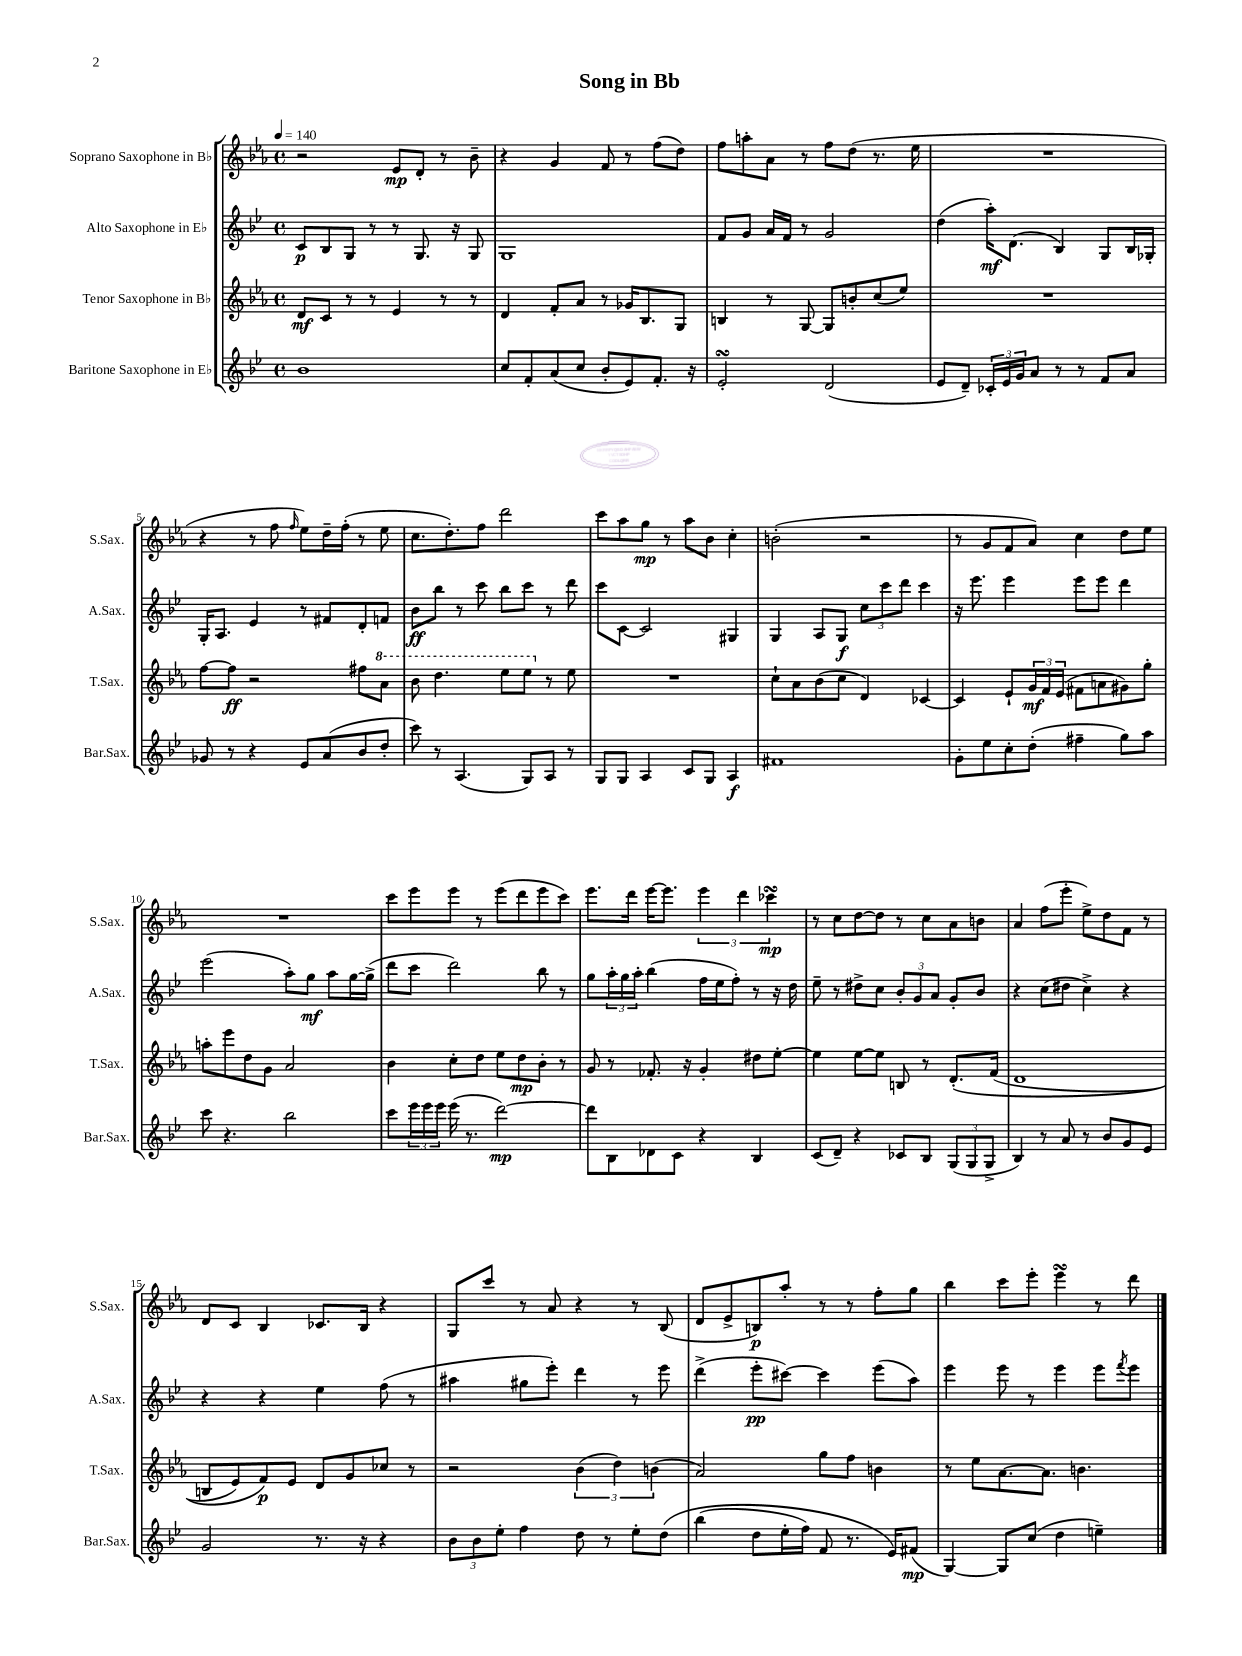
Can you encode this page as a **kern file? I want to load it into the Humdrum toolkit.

**kern	**dynam	**kern	**dynam	**kern	**dynam	**kern	**dynam
*part4	*part4	*part3	*part3	*part2	*part2	*part1	*part1
*staff4	*staff4	*staff3	*staff3	*staff2	*staff2	*staff1	*staff1
*I"Baritone Saxophone in E♭	*	*I"Tenor Saxophone in B♭	*	*I"Alto Saxophone in E♭	*	*I"Soprano Saxophone in B♭	*
*I'Bar.Sax.	*	*I'T.Sax.	*	*I'A.Sax.	*	*I'S.Sax.	*
*clefG2	*	*clefG2	*	*clefG2	*	*clefG2	*
*k[b-e-]	*	*k[b-e-a-]	*	*k[b-e-]	*	*k[b-e-a-]	*
*M4/4	*	*M4/4	*	*M4/4	*	*M4/4	*
*met(c)	*	*met(c)	*	*met(c)	*	*met(c)	*
*MM140	*	*MM140	*	*MM140	*	*MM140	*
=1	=1	=1	=1	=1	=1	=1	=1
1b-	.	8d/L	mf	8c/L	p	2r	.
.	.	8c/J	.	8B-/	.	.	.
.	.	8r	.	8G/J	.	.	.
.	.	8r	.	8r	.	.	.
.	.	4e-/	.	8r	.	8e-/L	mp
.	.	.	.	8.G/	.	8d'/J	.
.	.	8r	.	.	.	8r	.
.	.	.	.	16r	.	.	.
.	.	8r	.	8G/	.	8b-~\	.
=2	=2	=2	=2	=2	=2	=2	=2
8cc/L	.	4d/	.	1G	.	4r	.
8f'/	.	.	.	.	.	.	.
(8a/	.	8f'/L	.	.	.	4g/	.
8cc/J	.	8a-/J	.	.	.	.	.
8b-'/L	.	8r	.	.	.	8f/	.
8e-/)	.	16g-X/KL	.	.	.	8r	.
.	.	8.B-/	.	.	.	.	.
8.f'/J	.	.	.	.	.	(8ff\L	.
.	.	8G/J	.	.	.	8dd\J)	.
16r	.	.	.	.	.	.	.
=3	=3	=3	=3	=3	=3	=3	=3
2e-sSSs'/	.	4Bn/	.	8f/L	.	8ff\L	.
.	.	.	.	8g/J	.	8aan'\	.
.	.	8r	.	16a/LL	.	8a-\J	.
.	.	.	.	16f/JJ	.	.	.
.	.	[8G/	.	8r	.	8r	.
(2d/	.	8G/L]	.	2g/	.	8ff\L	.
.	.	8bn'/	.	.	.	(8dd\J	.
.	.	(8cc/	.	.	.	8.r	.
.	.	8ee-/J)	.	.	.	.	.
.	.	.	.	.	.	16ee-\	.
=4	=4	=4	=4	=4	=4	=4	=4
8e-/L	.	1r	.	(4dd\	.	1r	.
8d~/J)	.	.	.	.	.	.	.
24c-X'/LL	.	.	.	16aa'\KL)	mf	.	.
24e-/	.	.	.	.	.	.	.
.	.	.	.	(8.d\J	.	.	.
24g/J	.	.	.	.	.	.	.
8a/J	.	.	.	.	.	.	.
8r	.	.	.	4B-/)	.	.	.
8r	.	.	.	.	.	.	.
8f/L	.	.	.	8G/L	.	.	.
8a/J	.	.	.	16B-/L	.	.	.
.	.	.	.	16G-X'/JJ	.	.	.
!!LO:LB:g=z
=5	=5	=5	=5	=5	=5	=5	=5
8g-X/	.	[8ff\L	.	16G'/KL	.	4r	.
.	.	.	.	8.A/J	.	.	.
8r	.	8ff\J]	ff	.	.	.	.
4r	.	2r	.	4e-/	.	8r	.
.	.	.	.	.	.	8ff\	.
.	.	.	.	.	.	16qqff/	.
8e-/L	.	.	.	8r	.	8ee-\L)	.
(8a/	.	.	.	8f#X/L	.	16dd~\L	.
.	.	.	.	.	.	(16ff'\JJ	.
8b-/	.	8ff#X\L	.	8d'/	.	8r	.
*	*	*8va	*	*	*	*	*
8dd'/J	.	8aa-\J	.	8fn/J	.	8ee-\	.
=6	=6	=6	=6	=6	=6	=6	=6
8ccc\)	.	8bb-\	.	8b-\L	ff	8.cc\L	.
8r	.	4.ddd\	.	8bb-\J	.	.	.
.	.	.	.	.	.	8.dd'\)	.
(4.A/	.	.	.	8r	.	.	.
.	.	.	.	8ccc\	.	8ff\J	.
.	.	8eee-\L	.	8bb-\L	.	2ddd\	.
8G/L)	.	8eee-\J	.	8ccc\J	.	.	.
*	*	*X8va	*	*	*	*	*
8A/J	.	8r	.	8r	.	.	.
8r	.	8ee-\	.	8ddd\	.	.	.
=7	=7	=7	=7	=7	=7	=7	=7
8G/L	.	1r	.	8ccc\L	.	8ccc\L	.
8G/J	.	.	.	[8c\J	.	8aa-\	.
4A/	.	.	.	2c/]	.	8gg\J	mp
.	.	.	.	.	.	8r	.
8c/L	.	.	.	.	.	8aa-\L	.
8G/J	.	.	.	.	.	8b-\J	.
4A/	f	.	.	4G#X/	.	4cc'\	.
=8	=8	=8	=8	=8	=8	=8	=8
1f#X	.	8cc`\L	.	4G/	.	(2bn'\	.
.	.	8a-\	.	.	.	.	.
.	.	(8b-\	.	8A/L	.	.	.
.	.	8cc\J	.	8G/J	f	.	.
.	.	4d/)	.	12cc\L	.	2r	.
.	.	.	.	12ccc\	.	.	.
.	.	.	.	12ddd\J	.	.	.
.	.	[4c-X/	.	4ccc\	.	.	.
=9	=9	=9	=9	=9	=9	=9	=9
8g'\L	.	4c-/]	.	16r	.	8r	.
.	.	.	.	8.eee-\	.	.	.
8ee-\	.	.	.	.	.	8g/L	.
8cc'\	.	8e-`/L	.	4eee-\	.	8f/	.
(8dd'\J	.	24g/L	mf	.	.	8a-/J)	.
.	.	24f/	.	.	.	.	.
.	.	(24e-/JJ	.	.	.	.	.
4ff#X~\	.	8f#X\L	.	8eee-\L	.	4cc\	.
.	.	8an\	.	8eee-\J	.	.	.
8gg\L)	.	8g#X\)	.	4ddd\	.	8dd\L	.
8aa\J	.	8gg'\J	.	.	.	8ee-\J	.
!!LO:LB:g=z
=10	=10	=10	=10	=10	=10	=10	=10
8ccc\	.	8aan'\L	.	(2eee-\	.	1r	.
4.r	.	8eee-\	.	.	.	.	.
.	.	8dd\	.	.	.	.	.
.	.	8g\J	.	.	.	.	.
2bb-\	.	2a-/	.	8aa'\L)	.	.	.
.	.	.	.	8gg\J	mf	.	.
.	.	.	.	8aa\L	.	.	.
.	.	.	.	[16gg\L	.	.	.
.	.	.	.	(16gg^\JJ]	.	.	.
=11	=11	=11	=11	=11	=11	=11	=11
8ccc\L	.	4b-\	.	8ddd\L	.	8ccc\L	.
24eee-\L	.	.	.	8ccc\J	.	8eee-\	.
24eee-\	.	.	.	.	.	.	.
24eee-\JJ	.	.	.	.	.	.	.
(16eee-\	.	8cc'\L	.	2ddd\)	.	8eee-\J	.
8.r	.	.	.	.	.	.	.
.	.	8dd\J	.	.	.	8r	.
[2ddd\)	mp	8ee-\L	.	.	.	(8eee-\L	.
.	.	8dd\	mp	.	.	8ddd\	.
.	.	8b-'\J	.	8bb-\	.	8eee-\	.
.	.	8r	.	8r	.	8ccc\J)	.
=12	=12	=12	=12	=12	=12	=12	=12
8ddd\L]	.	8g/	.	8gg\L	.	8.eee-\L	.
8B-\	.	8r	.	24aa'\L	.	.	.
.	.	.	.	24gg\	.	.	.
.	.	.	.	.	.	16ddd\Jk	.
.	.	.	.	24aa'\JJ	.	.	.
8d-X\	.	8.f-X'/	.	(4bb-\	.	[16eee-\KL	.
.	.	.	.	.	.	8.eee-\J]	.
8c\J	.	.	.	.	.	.	.
.	.	16r	.	.	.	.	.
4r	.	4g'/	.	16ff\LL	.	6eee-\	.
.	.	.	.	16ee-\J	.	.	.
.	.	.	.	8ff'\J)	.	.	.
.	.	.	.	.	.	6ddd\	.
4B-/	.	8dd#X\L	.	8r	.	.	.
.	.	.	.	.	.	6ccc-XsSSs\	mp
.	.	[8ee-'\J	.	16r	.	.	.
.	.	.	.	16dd\	.	.	.
=13	=13	=13	=13	=13	=13	=13	=13
(8c/L	.	4ee-\]	.	8ee-~\	.	8r	.
8d~/J)	.	.	.	8r	.	8cc\L	.
4r	.	[8ee-\L	.	8dd#X^\L	.	[8dd\	.
.	.	8ee-\J]	.	8cc\J	.	8dd\J]	.
8c-X/L	.	8Bn/	.	12b-'/L	.	8r	.
.	.	.	.	12g/	.	.	.
8B-/J	.	8r	.	.	.	8cc\L	.
.	.	.	.	12a/J	.	.	.
(12G/L	.	(8.d'/L	.	8g'/L	.	8a-\	.
12G/	.	.	.	.	.	.	.
.	.	.	.	8b-/J	.	8bn\J	.
12G^/J	.	.	.	.	.	.	.
.	.	(16f/Jk	.	.	.	.	.
=14	=14	=14	=14	=14	=14	=14	=14
4B-/)	.	1d	.	4r	.	4a-/	.
8r	.	.	.	(8cc\L	.	(8ff\L	.
8a/	.	.	.	8dd#X\J	.	8eee-'\J	.
8r	.	.	.	4cc^\)	.	8ee-^\L)	.
8b-/L	.	.	.	.	.	8dd\	.
8g/	.	.	.	4r	.	8f\J	.
8e-/J	.	.	.	.	.	8r	.
!!LO:LB:g=z
=15	=15	=15	=15	=15	=15	=15	=15
2g/	.	8Bn/L	.	4r	.	8d/L	.
.	.	8e-/)	.	.	.	8c/J	.
.	.	8f/)	p	4r	.	4B-/	.
.	.	8e-/J	.	.	.	.	.
8.r	.	8d/L	.	4ee-\	.	8.c-X/L	.
.	.	8g/	.	.	.	.	.
16r	.	.	.	.	.	16B-/Jk	.
4r	.	8cc-X/J	.	(8ff\	.	4r	.
.	.	8r	.	8r	.	.	.
=16	=16	=16	=16	=16	=16	=16	=16
12b-\L	.	2r	.	4aa#X\	.	8G/L	.
12b-\	.	.	.	.	.	.	.
.	.	.	.	.	.	8ccc/J	.
12ee-'\J	.	.	.	.	.	.	.
4ff\	.	.	.	8gg#X\L	.	8r	.
.	.	.	.	8eee-'\J)	.	8a-/	.
8dd\	.	(6b-\	.	4ddd\	.	4r	.
8r	.	.	.	.	.	.	.
.	.	6dd\)	.	.	.	.	.
8ee-'\L	.	.	.	8r	.	8r	.
.	.	(6bn\	.	.	.	.	.
(8dd\J	.	.	.	8eee-\	.	(8B-/	.
=17	=17	=17	=17	=17	=17	=17	=17
(4bb-\	.	2a-/)	.	(4ddd^\	.	8d/L	.
.	.	.	.	.	.	8e-^/	.
8dd\L	.	.	.	8eee-'\L	pp	8Bn/)	p
16ee-'\L	.	.	.	[8ccc#X\J)	.	8aa-'/J	.
16ff\JJ)	.	.	.	.	.	.	.
8f/	.	8gg\L	.	4ccc#\]	.	8r	.
8.r	.	8ff\J	.	.	.	8r	.
.	.	4bn\	.	(8eee-\L	.	8ff'\L	.
16e-/KL)	.	.	.	.	.	.	.
(8f#X/J	mp	.	.	8aa\J)	.	8gg\J	.
=18	=18	=18	=18	=18	=18	=18	=18
[4G/)	.	8r	.	4eee-\	.	4bb-\	.
.	.	8ee-\L	.	.	.	.	.
8G/L]	.	[8.a-\	.	8eee-\	.	8ccc\L	.
(8cc/J	.	.	.	8r	.	8eee-'\J	.
.	.	8.a-\J]	.	.	.	.	.
4dd\	.	.	.	4eee-\	.	4eee-sSSs\	.
.	.	4.bn\	.	.	.	.	.
4een~\)	.	.	.	8eee-\L	.	8r	.
.	.	.	.	8qfff/	.	.	.
.	.	.	.	8eee-\J	.	8ddd\	.
==	==	==	==	==	==	==	==
*-	*-	*-	*-	*-	*-	*-	*-
